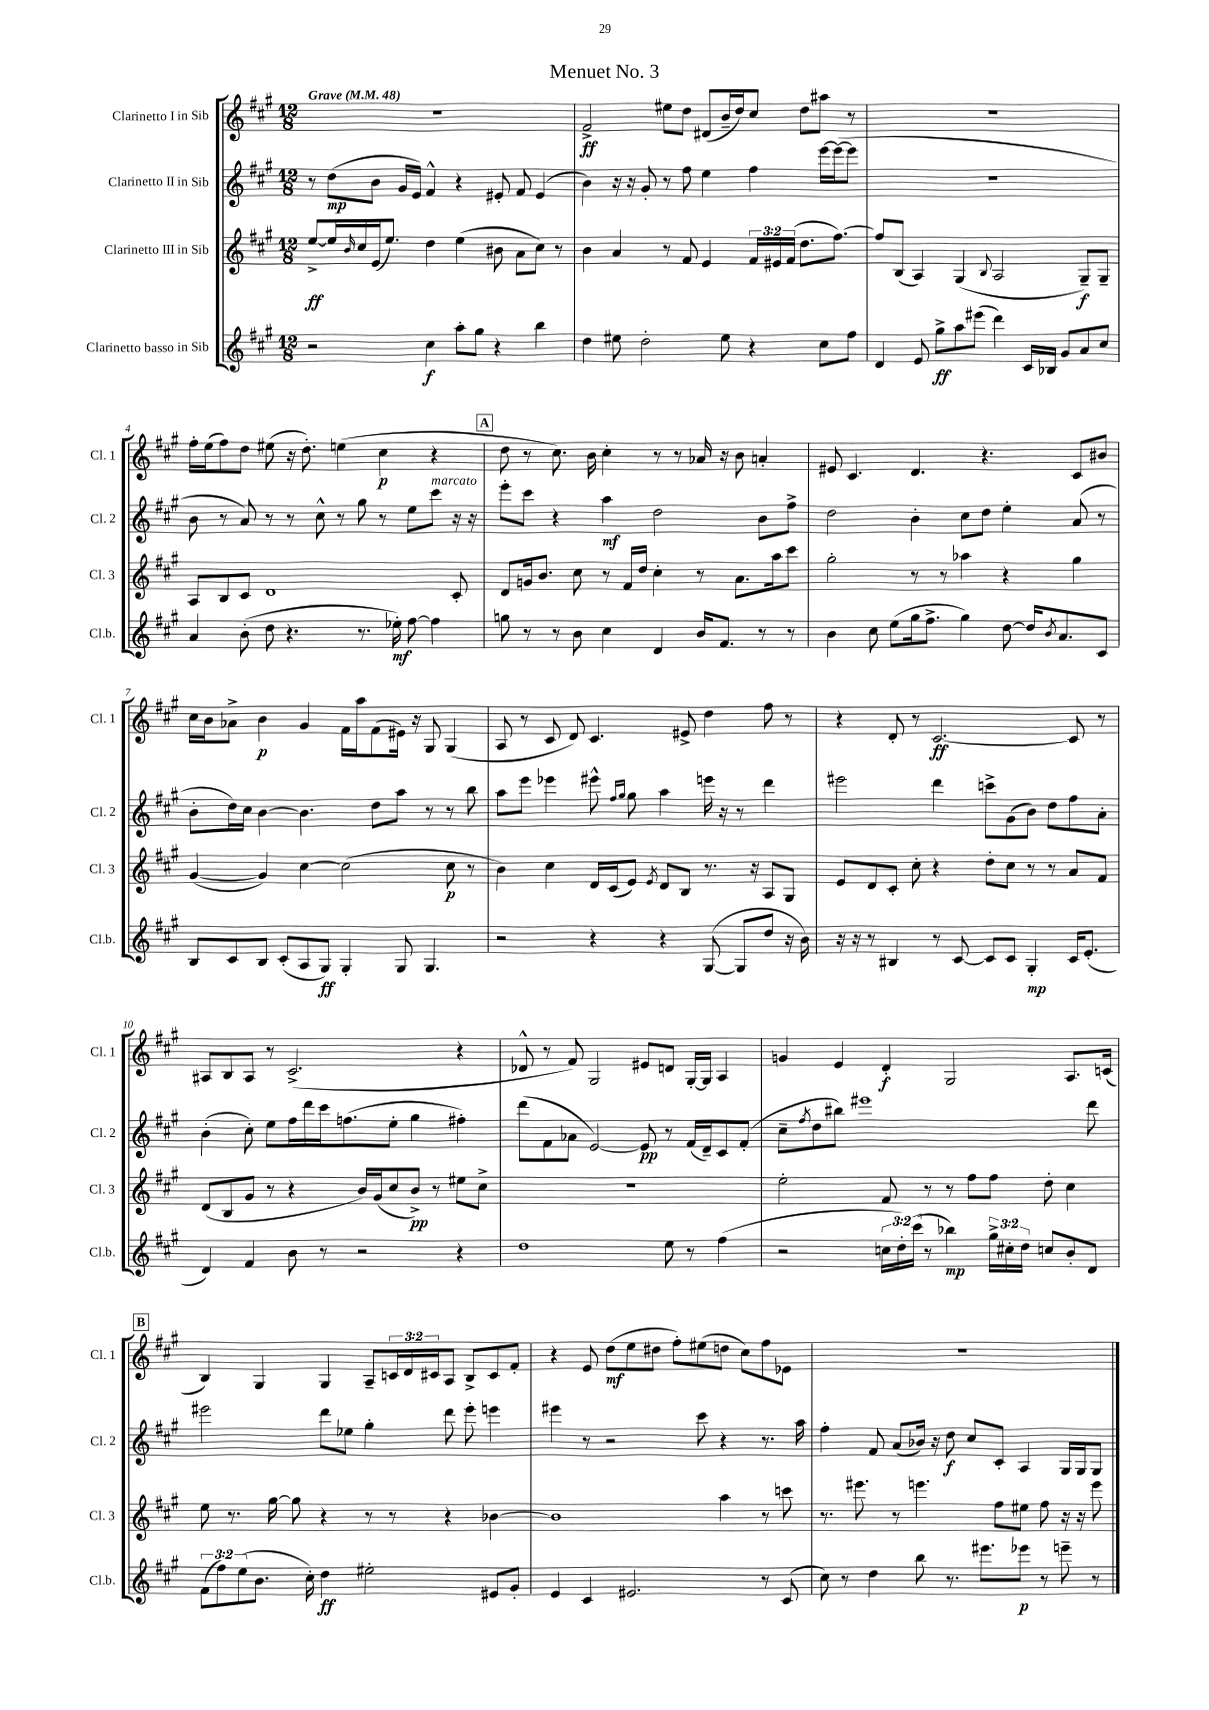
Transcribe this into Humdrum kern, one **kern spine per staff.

**kern	**kern	**kern	**kern
*staff4	*staff3	*staff2	*staff1
*clefG2	*clefG2	*clefG2	*clefG2
*k[f#c#g#]	*k[f#c#g#]	*k[f#c#g#]	*k[f#c#g#]
*M12/8	*M12/8	*M12/8	*M12/8
*MM48	*MM48	*MM48	*MM48
2r	[8ee^/L	8r	1.r
.	16ee/]L	(8dd\L	.
.	16qqb/	.	.
.	16cc#/	.	.
.	(16e/J	8b\J	.
.	8.ee/J)	.	.
.	.	16g#/LL	.
.	.	16e/JJ)	.
4cc#\	4dd\	4f#^^/	.
8aa'\L	(4ee\	4r	.
8gg#\J	.	.	.
4r	8b#\	8e#'/	.
.	8a\L	8f#/	.
4bb\	8cc#\J)	(4e#/	.
.	8r	.	.
=	=	=	=
4dd\	4b\	4b\)	2f#^/
8ee#\	4a/	16r	.
.	.	16r	.
2dd'\	.	8g#'/	.
.	8r	8r	8ee#\L
.	8f#/	8ff#\	8dd\J
.	4e/	4ee\	(8d#/L
8ee#\	.	.	16b~/L
.	.	.	16dd/J)
4r	24f#/LL	4ff#\	8cc#/J
.	24e#/	.	.
.	(24f#/JJ	.	.
.	8.dd\L	.	8dd\L
8cc#\L	.	[16eee\LL	8aa#\J
.	[8.ff#\J)	(16eee\_J	.
8ff#\J	.	8eee\]J	8r
=	=	=	=
4d/	8ff#/]L	1.r	1.r
.	(8B/J	.	.
8e/	4A/)	.	.
8gg#^\L	.	.	.
8aa\	(4G#/	.	.
(8eee#\J	.	.	.
.	8qqB/	.	.
4ddd\)	2A/	.	.
16c#/LL	.	.	.
16B-/JJ	.	.	.
8g#/L	.	.	.
8a/	8G#~/L)	.	.
8cc#/J	8G#~/J	.	.
=	=	=	=
4a/	8A/L	8b\	16ff#'\LL
.	.	.	(16ee\J
.	8B/	8r	8ff#\)
(8b'\	8c#/J	8a/)	8dd\J
8dd\	1d	8r	(8ee#\
4.r	.	8r	16r
.	.	.	8.dd'\)
.	.	8cc#^^\	.
.	.	8r	(4ee\
8.r	.	8gg#\	.
.	.	8r	4cc#\
16ee-'\)	.	.	.
[8ff#\	.	8ee\L	.
4ff#\]	.	8ccc#\J	4r
.	8c#'/	16r	.
.	.	16r	.
=	=	=	=
8gg\	8d/L	8eee'\L	8dd\
8r	16g/k	8ccc#\J	8r
.	8.b/J	.	.
8r	.	4r	8.cc#\)
8b\	8cc#\	.	.
.	.	.	16b\
4cc#\	8r	4aa\	4cc#'\
.	16f#/LL	.	.
.	16dd/JJ	.	.
4d/	4cc#'\	2dd\	8r
.	.	.	8r
16b/LK	8r	.	16a-/
8.f#/J	.	.	16r
.	8.a\L	.	8b\
8r	.	8b\L	4a'/
.	16aa\k	.	.
8r	8ccc#\J	8ff#^\J	.
=	=	=	=
4b\	2gg#'\	2dd\	8e#/
.	.	.	4.c#/
8cc#\	.	.	.
(8ee\L	.	.	.
16gg#\k	8r	4b'\	4.d/
8.ff#^\J	.	.	.
.	8r	.	.
4gg#\)	4aa-\	8cc#\L	.
.	.	8dd\J	4.r
[8dd\	4r	4ee'\	.
16dd/]LK	.	.	.
8qb/	.	.	.
8.a/	.	.	.
.	4gg#\	(8a/	8c#/L
8c#/J	.	8r	8b#/J
=	=	=	=
8B/L	([4g#/	8b'\L	16cc#\LL
.	.	.	16b\J
8c#/	.	16dd\L)	8a-^\J
.	.	16cc#\JJ	.
8B/J	4g#/])	[4b\	4b\
(8c#'/L	.	.	.
8A/	[4cc#\	4.b\]	4g#/
8G#/J)	.	.	.
4G#'/	(2cc#\]	.	16f#\LL
.	.	.	16aa\J
.	.	8dd\L	(8f#\
8G#/	.	8aa\J	16e#\Jk)
.	.	.	16r
4.G#/	.	8r	8G#/
.	8cc#\	8r	(4G#/
.	8r	8bb\	.
=	=	=	=
2r	4b\)	8aa\L	8A/
.	.	8eee\J	8r
.	4cc#\	4eee-\	8c#/
.	.	.	8d/)
4r	16d/LL	8eee#^^\	4.c#/
.	(16c#/J	.	.
.	.	16qqff#/LL	.
.	.	16qqgg#/JJ	.
.	8e/J)	8gg#\	.
.	8qe/	.	.
4r	8d/L	4aa\	.
.	8B/J	.	8e#^/
([8G#/	8.r	16eee\	4dd\
.	.	16r	.
8G#/]L	.	8r	.
.	16r	.	.
8dd/J	8A/L	4ddd\	8ff#\
16r	8G#/J	.	8r
16b\)	.	.	.
=	=	=	=
16r	8e/L	2eee#\	4r
16r	.	.	.
8r	8d/	.	.
4B#/	8c#'/J	.	8d'/
.	8cc#'\	.	8r
8r	4r	4ddd\	[2.c#/
[8c#/	.	.	.
8c#/]L	8dd'\L	8ccc^\L	.
8c#/J	8cc#\J	(8g#\	.
4G#'/	8r	8b\J)	.
.	8r	8dd\L	.
16c#/LK	8a/L	8ff#\	8c#/]
(8.e'/J	.	.	.
.	8f#/J	8a'\J	8r
=	=	=	=
4d/)	(8d/L	(4b'\	8A#/L
.	8B/	.	8B/
4f#/	8g#/J	8cc#'\)	8A#/J
.	8r	8ee\L	8r
8b\	4r	16ff#\L	(2.c#^/
.	.	16ddd\	.
8r	.	16ccc#\J	.
.	.	(8.ff\	.
2r	16b/LL)	.	.
.	(16g#/J	.	.
.	8cc#/	8ee'\J	.
.	8b^/J)	4gg#\	.
.	8r	.	.
4r	8ee#\L	4ff#'\)	4r
.	8cc#^\J	.	.
=	=	=	=
1dd	1.r	(8ddd\L	8d-^^/
.	.	8f#\	8r
.	.	8a-\J	8f#/)
.	.	[2e/)	2G#/
.	.	8e/]	8e#/L
8ee\	.	8r	8d/J
8r	.	(16f#/LL	[16G#'/LL
.	.	16d~/J)	16G#/]JJ
(4ff#\	.	8c#/	4A/
.	.	(8f#'/J	.
=	=	=	=
2r	2ee'\	8cc#~\L	4g/
.	.	8qff#/	.
.	.	8dd\	.
.	.	8bb#\J)	4e/
.	.	1eee#	.
24cc\LL	8f#/	.	4d'/
24dd'\)	.	.	.
(24ccc#\JJ	.	.	.
8r	8r	.	.
4bb-\)	8r	.	2G#/
.	8ff#\L	.	.
24gg#^\LL	8ff#\J	.	.
24cc#'\	.	.	.
24dd\JJ	.	.	.
8cc/L	8dd'\	.	.
8b'/	4cc#\	.	8.A/L
8d/J	.	8ddd\	.
.	.	.	(16c/Jk
=	=	=	=
(12f#\L	8ee\	2eee#\	4B/)
12ff#\)	.	.	.
.	8.r	.	.
(12ee\	.	.	.
8.b\J	.	.	4G#/
.	[16gg#\	.	.
.	8gg#\]	.	.
16cc#'\)	.	.	.
4dd\	4r	8ddd\L	4G#/
.	.	8ee-\J	.
2ee#'\	8r	4gg#'\	8A~/L
.	8r	.	24c/L
.	.	.	24d/
.	.	.	24c#/J
.	4r	8ddd\	8A/J
.	.	8eee#'\	8B^/L
8e#/L	[4b-\	4eee\	8c#/
8g#'/J	.	.	8f#'/J
=	=	=	=
4e/	1b-]	4eee#\	4r
4c#/	.	8r	8e/
.	.	2r	(8dd\L
2.e#/	.	.	8ee\
.	.	.	8dd#\J
.	.	.	8ff#'\L)
.	.	8ccc#\	(8ee#\
.	4aa\	4r	8dd\J
.	.	.	8cc#\L)
8r	8r	8.r	8ff#\
(8c#/	8ccc\	.	8e-\J
.	.	16aa\	.
=	=	=	=
8cc#\)	8.r	4ff#'\	1.r
8r	.	.	.
.	8.eee#\	.	.
4dd\	.	8f#/	.
.	8r	(8a/L	.
8bb\	4.eee\	16b-/Jk)	.
.	.	16r	.
8.r	.	8dd\	.
.	.	8cc#/L	.
8.eee#\L	.	.	.
.	8ff#\L	8c#'/J	.
8eee-\J	8ee#\J	4A/	.
8r	8ff#\	.	.
8eee~\	16r	16G#/LL	.
.	16r	16G#/J	.
8r	8eee\	8G#/J	.
==	==	==	==
*-	*-	*-	*-
